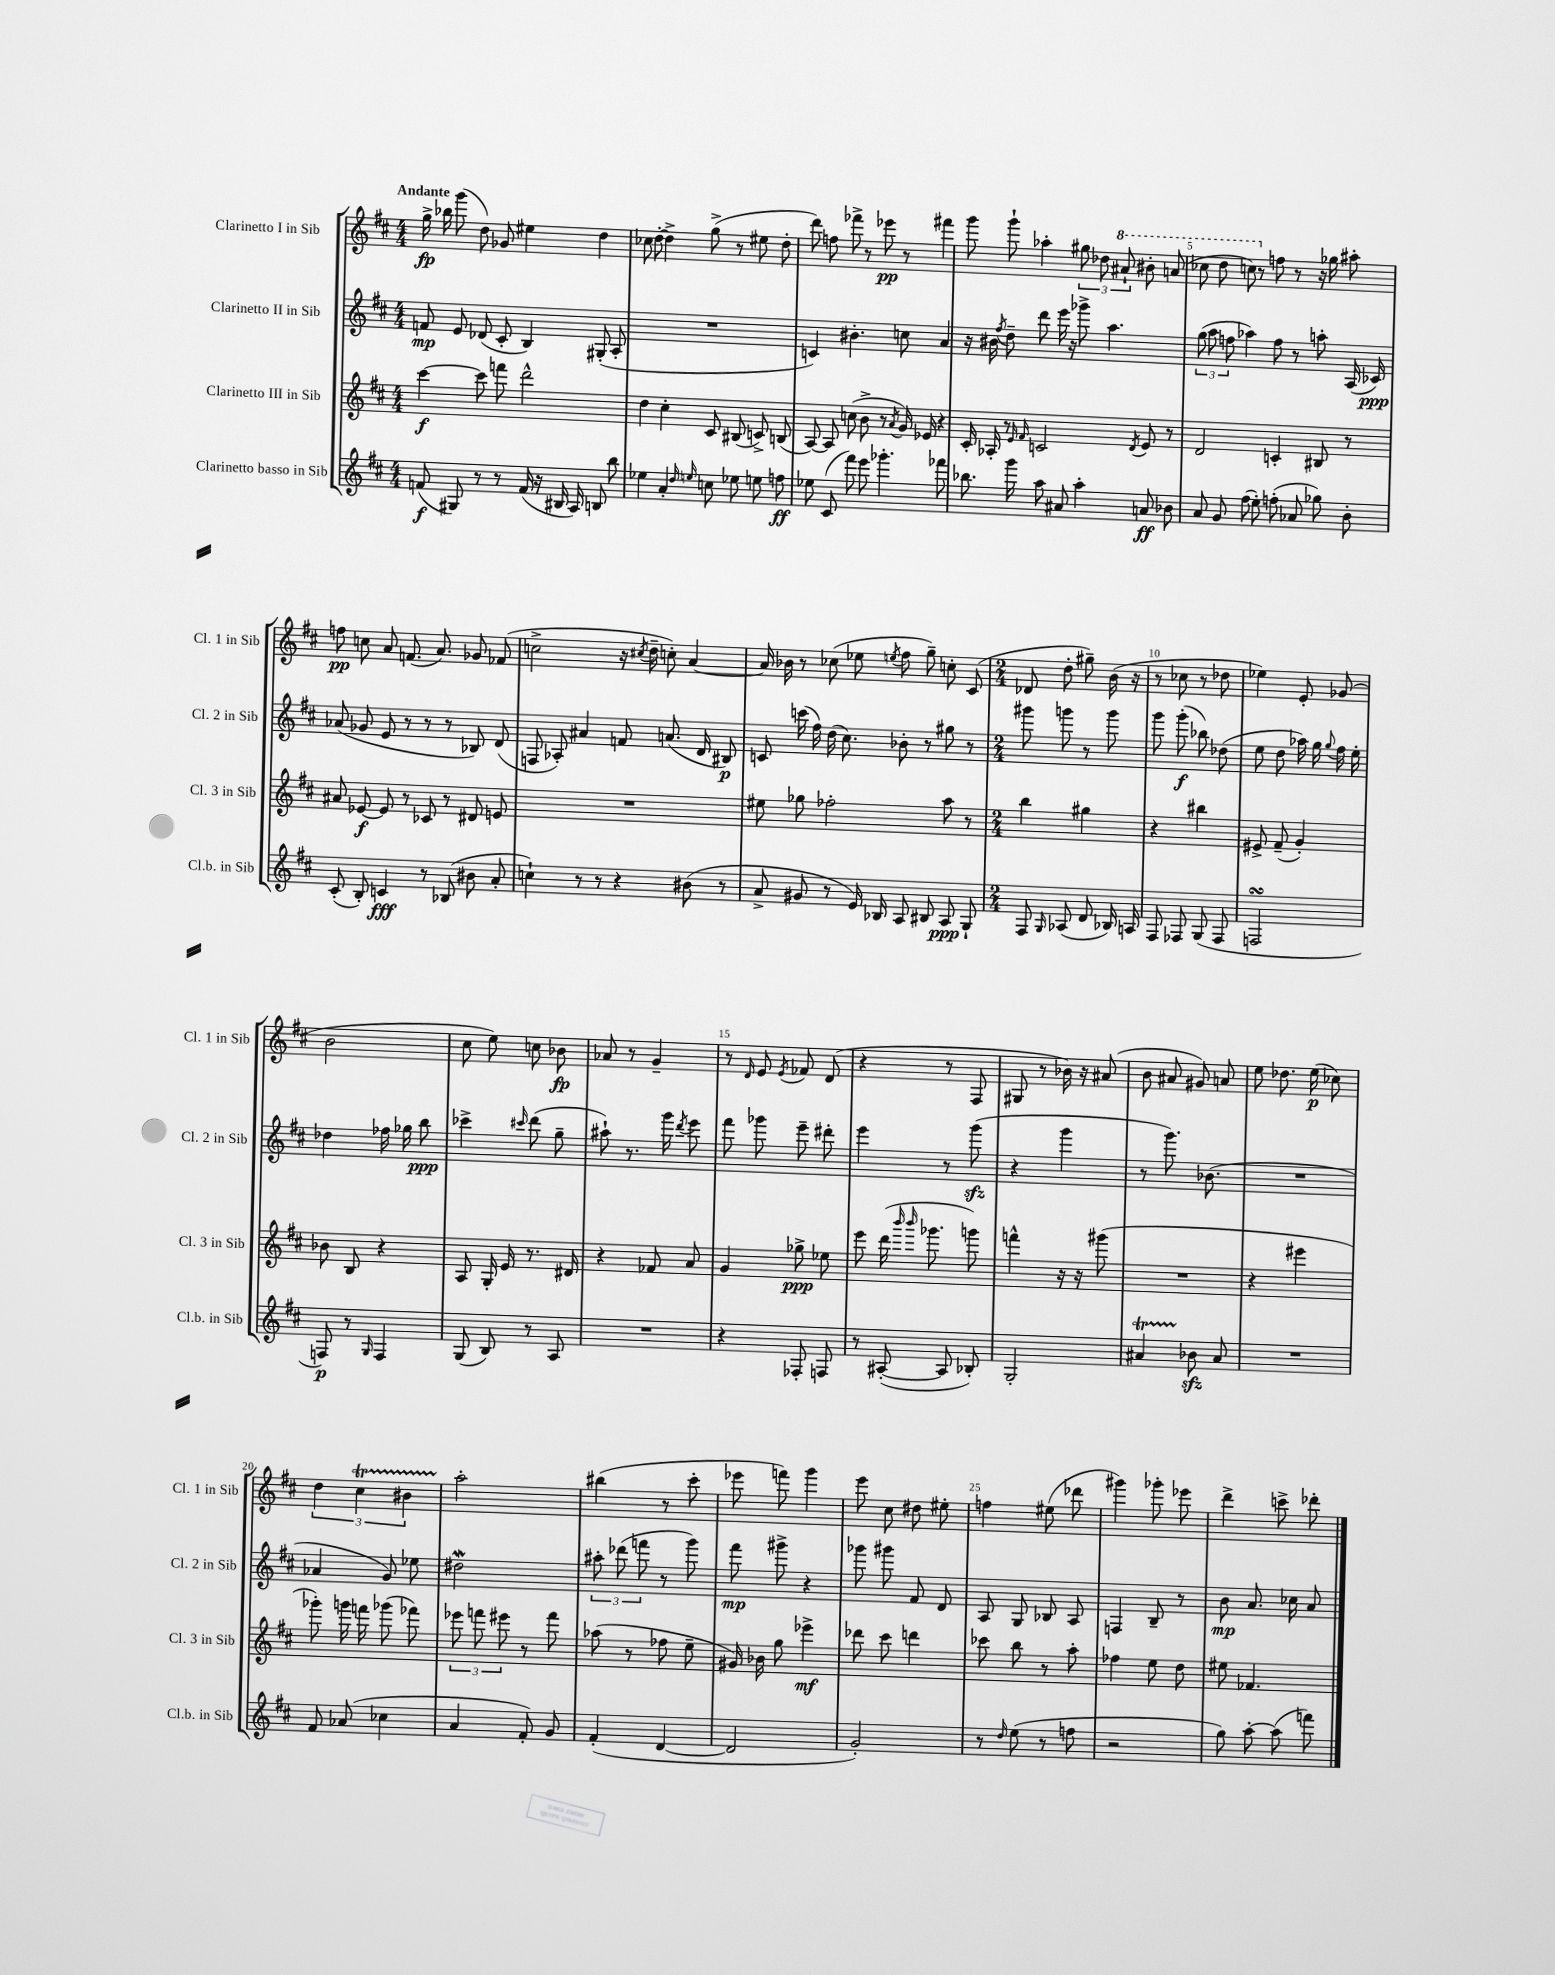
<<
\new StaffGroup <<
\new Staff = "s0" \with { instrumentName = "Clarinetto I in Sib" shortInstrumentName = "Cl. 1 in Sib" } {
    \clef treble \key d \major \numericTimeSignature \time 4/4 \tempo "Andante"
    \autoBeamOff g''16->\fp bes''16 g'''8( d''8) ges'8 eis''4 d''4 |
    ces''8 d''8~-. d''4-> g''8->( r8 eis''8 d''8-. |
    d'''8) f''8 fes'''8-> r8 ees'''8\pp r8 fis'''4 |
    g'''8 g'''8-! aes''4-. \tuplet 3/2 { gis''8 des''8 \ottava #1 ais''8-! } bis''8-. a''8( |
    ces'''8 d'''8 c'''8) \ottava #0 r8 f''8 r8 r16 ges''16 ais''8-. |
    f''8\pp c''8 a'8 f'8.( a'8.) ges'8 fes'8( |
    c''2-> r16 \acciaccatura { cis''8 } d''16-- c''8-.) a'4~ |
    a'16 bes'16 r8 ces''8( ees''8 \acciaccatura { e''8 } fis''8 g''8--) c''8-. cis'8( |
    \numericTimeSignature \time 2/4 des'8 d''8-. gis''8--) b'16( r16 |
    r8 ces''8 r8 des''8 |
    ees''4) e'8-. ges'8( |
    b'2 |
    cis''8 e''8) c''8 bes'8\fp |
    aes'8 r8 g'4-- |
    r8 \grace { d'16 } e'8 \acciaccatura { e'8 } fes'8 d'8( |
    r4 r8 fis8 |
    gis8 r8 bes'16) r16 ais'8( |
    b'8 ais'8 gis'8) a'8 |
    e''8 des''8. e''16\p( ces''8) |
    \tuplet 3/2 { d''4 cis''4\startTrillSpan bis'4 } |
    a''2-.\stopTrillSpan |
    bis''4( r8 cis'''8-. |
    ees'''8 f'''8) g'''4 |
    e'''8 cis''8 dis''8 eis''8-. |
    f''4 eis''8( des'''8 |
    gis'''4) ges'''8-. ees'''8 |
    d'''4-> c'''8-> des'''8-. \bar "|." |
}
\new Staff = "s1" \with { instrumentName = "Clarinetto II in Sib" shortInstrumentName = "Cl. 2 in Sib" } {
    \clef treble \key d \major \numericTimeSignature \time 4/4
    \autoBeamOff f'8\mp e'8 des'8( cis'8-. b4) gis8-.( a8-. |
    R1 |
    c'4) bis'4.-. c''8 a'4 |
    r16 bis'16 \acciaccatura { fis''8 } d''8-- d'''8 e'''16 r16 ges'''8-> a''4. |
    \tuplet 3/2 { g''8( a''8 f''8 } aes''4) f''8 r8 a''8-. a16( ces'16\ppp) |
    aes'8( ges'8 e'8 r8 r8 r8 bes8) d'8( |
    f8 aes8-.) ais'4 f'8 a'8.( d'16 bis8\p) |
    c'8 c'''16( fis''16) d''16( cis''8.) bes'8-. r8 gis''8 r8 |
    \numericTimeSignature \time 2/4 gis'''8 g'''8 r8 g'''8 |
    g'''8 g'''8-.\f( bes''8) des''8( |
    e''8 d''8 aes''16) g''16 \appoggiatura { g''8 } fis''16 e''16-. |
    des''4 fes''16 ges''16 b''8\ppp |
    ces'''4-> \grace { cis'''16 } d'''8( g''8-- |
    ais''8-!) r8. g'''16 \acciaccatura { d'''8 } e'''8 |
    fis'''8 ges'''8 e'''8-- dis'''8-. |
    e'''4 r8 g'''8\sfz( |
    r4 g'''4 |
    r8 g'''8.) bes'8.( |
    R2 |
    aes'4 g'8) ees''8 |
    dis''2\mordent |
    \tuplet 3/2 { ais''8-. des'''8( f'''8 } r8 g'''8) |
    fis'''8\mp gis'''8-> r4 |
    ges'''8 gis'''8 fis'8 d'8 |
    a8 g8 bes8 a8 |
    f4 b8-- r8 |
    b'8\mp a'8. ces''16 a'8 \bar "|." |
}
\new Staff = "s2" \with { instrumentName = "Clarinetto III in Sib" shortInstrumentName = "Cl. 3 in Sib" } {
    \clef treble \key d \major \numericTimeSignature \time 4/4
    \autoBeamOff cis'''4~\f cis'''8 f'''8 d'''2-^ |
    d''4 cis''4-. cis'8 bis8( c'8->) b8( |
    a8~) a8 c''8( b'8-> r8 \acciaccatura { a'8 } g'16) ees'16 r4 |
    cis'16-. aes16-. r8 \grace { e'16 fis'16 } c'2 \acciaccatura { d'8 } e'8 r8 |
    d'2 c'4-. bis8 r8 |
    ais'8 ees'8~\f ees'8 r8 ces'8 r8 dis'8 e'8 |
    R1 |
    eis''8 ges''8 fes''2-. a''8 r8 |
    \numericTimeSignature \time 2/4 b''4 gis''4 |
    r4 bis''4 |
    eis'8-> fis'8--( g'4-.) |
    bes'8 b8 r4 |
    a8 g16-. e'16 r8. dis'16 |
    r4 fes'8 a'8 |
    g'4 ges''8->\ppp ees''8 |
    e'''8 d'''16( \grace { b'''16 b'''16 } ges'''8. g'''8) |
    f'''4-^ r16 r16 gis'''8( |
    R2 |
    r4 eis'''4 |
    ges'''8-.) g'''16 f'''16 ges'''8( fes'''8) |
    \tuplet 3/2 { ees'''8 f'''8 eis'''8 } r8 f'''8 |
    aes''8( r8 fes''8 e''8-- |
    gis'16) bes'16 g''8 ees'''4->\mf |
    des'''8 cis'''8 d'''4 |
    ces'''8 b''8 r8 a''8-. |
    fes''4 e''8 d''8 |
    eis''8 fes'4. \bar "|." |
}
\new Staff = "s3" \with { instrumentName = "Clarinetto basso in Sib" shortInstrumentName = "Cl.b. in Sib" } {
    \clef treble \key d \major \numericTimeSignature \time 4/4
    \autoBeamOff f'8\f( gis8) r8 r8 f'16( r16 bis16 a16) b8 b''8 |
    ees''4 a'4-. \grace { d''16 e''16 } c''8 ees''8 e''8 f''8\ff |
    ees''8 cis'8( fis'''8) e'''8 ges'''4.-. fes'''8 |
    bes''8. g'''16 a''8 ais'8 a''4-. a'8\ff bes'8 |
    a'8 g'8 fis''8( e''8-.) f''8-.( aes'8 ges''8) b'8-. |
    cis'8-.( b8-.) c'4\fff r8 bes8( bis'8 a'8-. |
    c''4-!) r8 r8 r4 bis'8( r8 |
    a'8-> gis'8 r8 e'16) bes16 a8 bis8 a8\ppp g8-! |
    \numericTimeSignature \time 2/4 fis8 \grace { g16 } aes8( d'8 bes16) a16 |
    fis8 fes8 g8( fes8 |
    f2\turn |
    f8\p) r8 \grace { g16 } f4 |
    g8( b8) r8 a8 |
    R2 |
    r4 fes8-. f8 |
    r8 ais8~-.( ais8 bes8-.) |
    g2-. |
    ais'4\startTrillSpan bes'8\stopTrillSpan\sfz ais'8 |
    R2 |
    fis'8 aes'8( ces''4 |
    a'4 fis'8-.) g'8 |
    fis'4-.( d'4~ |
    d'2 |
    g'2-.) |
    r8 \grace { d''16 } e''8( r8 f''8 |
    r2 |
    g''8) a''8~-. a''8( f'''8) \bar "|." |
}
>>
>>
\layout { \context { \Score \override BarNumber.break-visibility = ##(#f #t #t) barNumberVisibility = #(every-nth-bar-number-visible 5) } }
